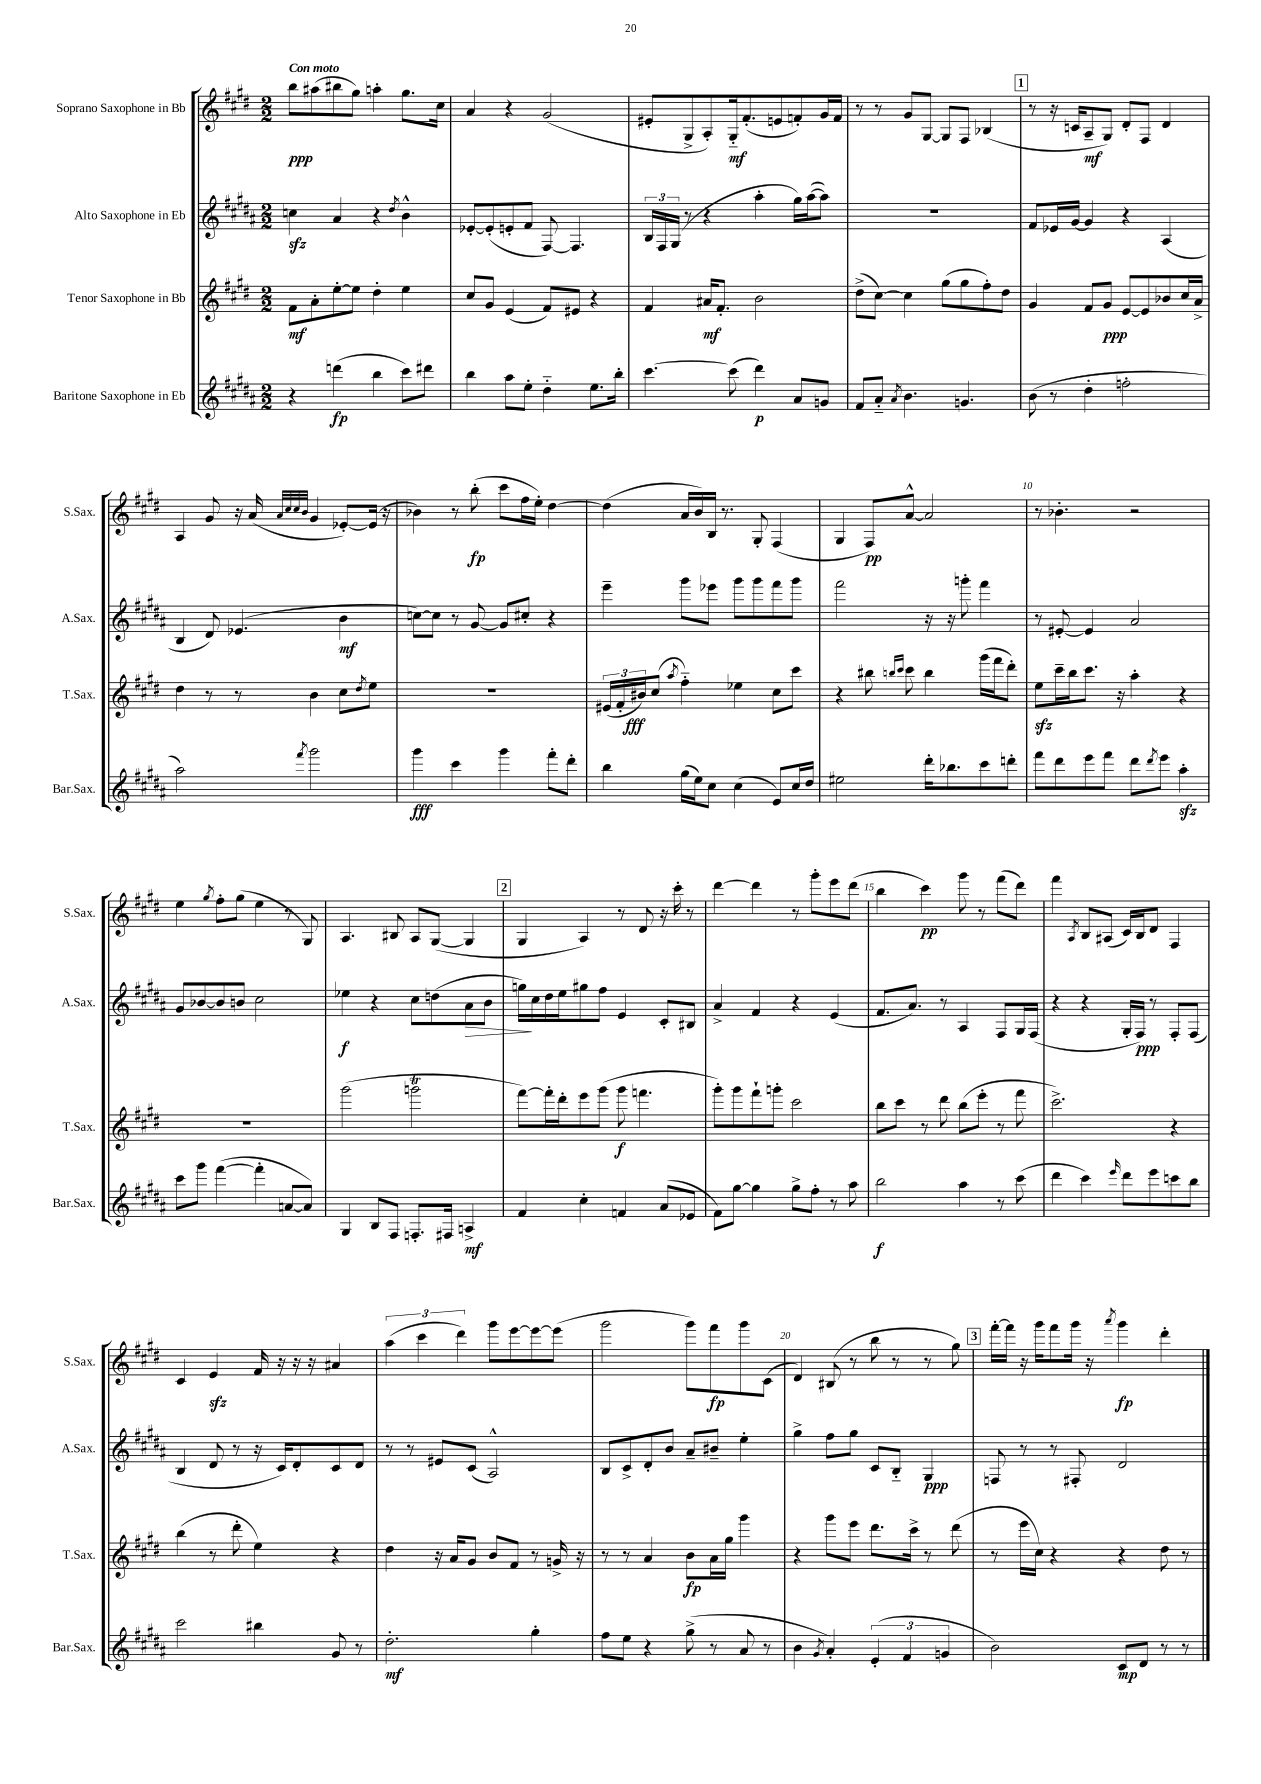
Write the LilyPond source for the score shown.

<<
\new StaffGroup <<
\new Staff = "s0" \with { instrumentName = "Soprano Saxophone in Bb" shortInstrumentName = "S.Sax." } {
    \clef treble \key e \major \numericTimeSignature \time 2/2 \tempo "Con moto"
    b''8\ppp ais''8( bis''8 gis''8) a''4-. gis''8. cis''16 |
    a'4 r4 gis'2( |
    eis'8-. gis8-> a8-.) gis16-_\mf fis'8.-.( e'8 f'8-.) gis'16 f'16 |
    r8 r8 gis'8 gis8~ gis8 fis8 bes4( |
    \mark \markup { \box "1" } r8 r16 c'16 a8--\mf gis8) dis'8-. fis8 dis'4 |
    a4 gis'8 r16 a'16( \grace { a'32 cis''32 cis''32 b'32 } gis'4 ees'8~-.) ees'16( r16 |
    bes'4) r8 b''8-.\fp( cis'''8 fis''16 e''16-.) dis''4~ |
    dis''4( a'16 b'16) b16 r8. gis8-. fis4( |
    gis4 fis8\pp) a'8~-^ a'2 |
    r8 bes'4.-. r2 |
    e''4 \acciaccatura { gis''8 } fis''8-. gis''8( e''4 r8 gis8) |
    a4. bis8 a8 gis8~( gis4 |
    \mark \markup { \box "2" } gis4 a4) r8 dis'8 r16 cis'''16-. r8 |
    dis'''4~ dis'''4 r8 gis'''8-. e'''8 dis'''8( |
    b''4 cis'''4\pp) gis'''8 r8 fis'''8( dis'''8) |
    fis'''4 \acciaccatura { a8 } b8 ais8( cis'16) b16 dis'8 fis4 |
    cis'4 e'4\sfz fis'16 r16 r16 r16 ais'4 |
    \tuplet 3/2 { a''4( cis'''4 dis'''4) } gis'''8 e'''8~ e'''8~ e'''8( |
    gis'''2 gis'''8) fis'''8\fp gis'''8 cis'8( |
    dis'4) bis8( r8 b''8 r8 r8 gis''8) |
    \mark \markup { \box "3" } fis'''16~-. fis'''16 r16 gis'''16 fis'''8 gis'''16 r16 \acciaccatura { a'''8 } gis'''4\fp dis'''4-. \bar "|." |
}
\new Staff = "s1" \with { instrumentName = "Alto Saxophone in Eb" shortInstrumentName = "A.Sax." } {
    \clef treble \key b \major \numericTimeSignature \time 2/2
    c''4\sfz ais'4 r4 \acciaccatura { dis''8 } b'4-^ |
    ees'8~-. ees'8-.( e'8-. fis'8 fis8~) fis4. |
    \tuplet 3/2 { b16 fis16 gis16( } r8 r4 ais''4-. gis''16) ais''16~( ais''8) |
    R1 |
    \mark \markup { \box "1" } fis'8 ees'16 gis'16~ gis'4 r4 ais4( |
    b4 dis'8) ees'4.( b'4\mf |
    c''8~) c''8 r8 gis'8~ gis'8 cis''8-. r4 |
    e'''4-- gis'''8 ees'''8 gis'''8 gis'''8 fis'''8 gis'''8 |
    fis'''2 r16 r16 g'''8-. fis'''4 |
    r8 eis'8~-. eis'4 ais'2 |
    gis'8 bes'8~ bes'8 b'8 cis''2 |
    ees''4\f r4 cis''8 d''8( ais'8\> b'8 |
    \mark \markup { \box "2" } g''16\!) cis''16 dis''16 e''16 gis''8 fis''8 e'4 cis'8-. bis8 |
    ais'4-> fis'4 r4 e'4( |
    fis'8. ais'8.) r8 ais4 fis8 gis16 fis16( |
    r4 r4 gis16-. fis16\ppp) r8 fis8-. fis8( |
    b4 dis'8 r8 r16 cis'16) dis'8-. cis'8 dis'8 |
    r8 r8 eis'8 cis'8( ais2-^) |
    b8 cis'8-> dis'8-. b'8 ais'8-- bis'8-- e''4-. |
    gis''4-> fis''8 gis''8 cis'8 b8-_ gis4\ppp |
    \mark \markup { \box "3" } f8 r8 r8 fis8-. dis'2 \bar "|." |
}
\new Staff = "s2" \with { instrumentName = "Tenor Saxophone in Bb" shortInstrumentName = "T.Sax." } {
    \clef treble \key e \major \numericTimeSignature \time 2/2
    fis'8\mf a'8-. e''8~-. e''8 dis''4-. e''4 |
    cis''8 gis'8 e'4( fis'8) eis'8 r4 |
    fis'4 ais'16\mf fis'8.-. b'2 |
    dis''8->( cis''8~) cis''4 gis''8( gis''8 fis''8-.) dis''8 |
    \mark \markup { \box "1" } gis'4 fis'8 gis'8\ppp e'8~ e'8 bes'8 cis''16 a'16-> |
    dis''4 r8 r8 b'4 cis''8 \acciaccatura { dis''8 } e''8 |
    R1 |
    \tuplet 3/2 { eis'16( fis'16-. bis'16\fff) } cis''8( \acciaccatura { a''8 } fis''4-_) ees''4 cis''8 cis'''8 |
    r4 bis''8 \grace { b''16 cis'''16 } cis'''8 b''4 gis'''16( fis'''16 dis'''8-.) |
    e''8\sfz cis'''16-- b''16 cis'''8. r16 a''4-. r4 |
    R1 |
    gis'''2( g'''2\trill |
    \mark \markup { \box "2" } fis'''8~) fis'''16-. dis'''16-. e'''8 gis'''8( gis'''8\f f'''4. |
    gis'''8-.) gis'''8 fis'''8-! g'''8-. cis'''2 |
    b''8 cis'''8 r8 dis'''8 b''8( e'''8-. r8 fis'''8 |
    cis'''2.->) r4 |
    b''4( r8 dis'''8-. e''4) r4 |
    dis''4 r16 a'16 gis'8 b'8 fis'8 r8 g'16-> r16 |
    r8 r8 a'4 b'8\fp a'16 gis''16 gis'''4 |
    r4 gis'''8 e'''8 dis'''8. cis'''16-> r8 dis'''8( |
    \mark \markup { \box "3" } r8 e'''16 cis''16) r4 r4 dis''8 r8 \bar "|." |
}
\new Staff = "s3" \with { instrumentName = "Baritone Saxophone in Eb" shortInstrumentName = "Bar.Sax." } {
    \clef treble \key b \major \numericTimeSignature \time 2/2
    r4 d'''4\fp( b''4 cis'''8) dis'''8 |
    b''4 ais''8 e''8-. dis''4-_ e''8. b''16-. |
    cis'''4.~ cis'''8( dis'''4\p) ais'8 g'8 |
    fis'8 ais'8-_ \acciaccatura { ais'8 } b'4. g'4. |
    \mark \markup { \box "1" } b'8( r8 dis''4-. f''2-. |
    ais''2) \acciaccatura { fis'''8 } gis'''2 |
    gis'''4\fff cis'''4 gis'''4 fis'''8-. dis'''8-. |
    b''4 gis''16( e''16) cis''8 cis''4( e'8) cis''16 dis''16 |
    eis''2 dis'''16-. bes''8. cis'''8 d'''8-. |
    fis'''8 dis'''8 e'''8 fis'''8 dis'''8 \acciaccatura { dis'''8 } e'''8 ais''4-.\sfz |
    cis'''8 gis'''8 fis'''4~( fis'''4-. a'8~ a'8) |
    gis4 b8 fis8 f8.-. fis16 a4->\mf |
    \mark \markup { \box "2" } fis'4 cis''4-. f'4 ais'8( ees'8 |
    fis'8) gis''8~ gis''4 gis''8-> fis''8-. r8 ais''8 |
    b''2\f ais''4 r8 cis'''8( |
    dis'''4 cis'''4) \grace { e'''16 } dis'''8 e'''8 c'''8 b''8 |
    cis'''2 bis''4 gis'8 r8 |
    dis''2.-.\mf gis''4-. |
    fis''8 e''8 r4 gis''8->( r8 ais'8 r8 |
    b'4 \acciaccatura { gis'8 } ais'4-.) \tuplet 3/2 { e'4-.( fis'4 g'4 } |
    \mark \markup { \box "3" } b'2) cis'8\mp dis'8 r8 r8 \bar "|." |
}
>>
>>
\layout { \context { \Score \override BarNumber.break-visibility = ##(#f #t #t) barNumberVisibility = #(every-nth-bar-number-visible 5) } }
